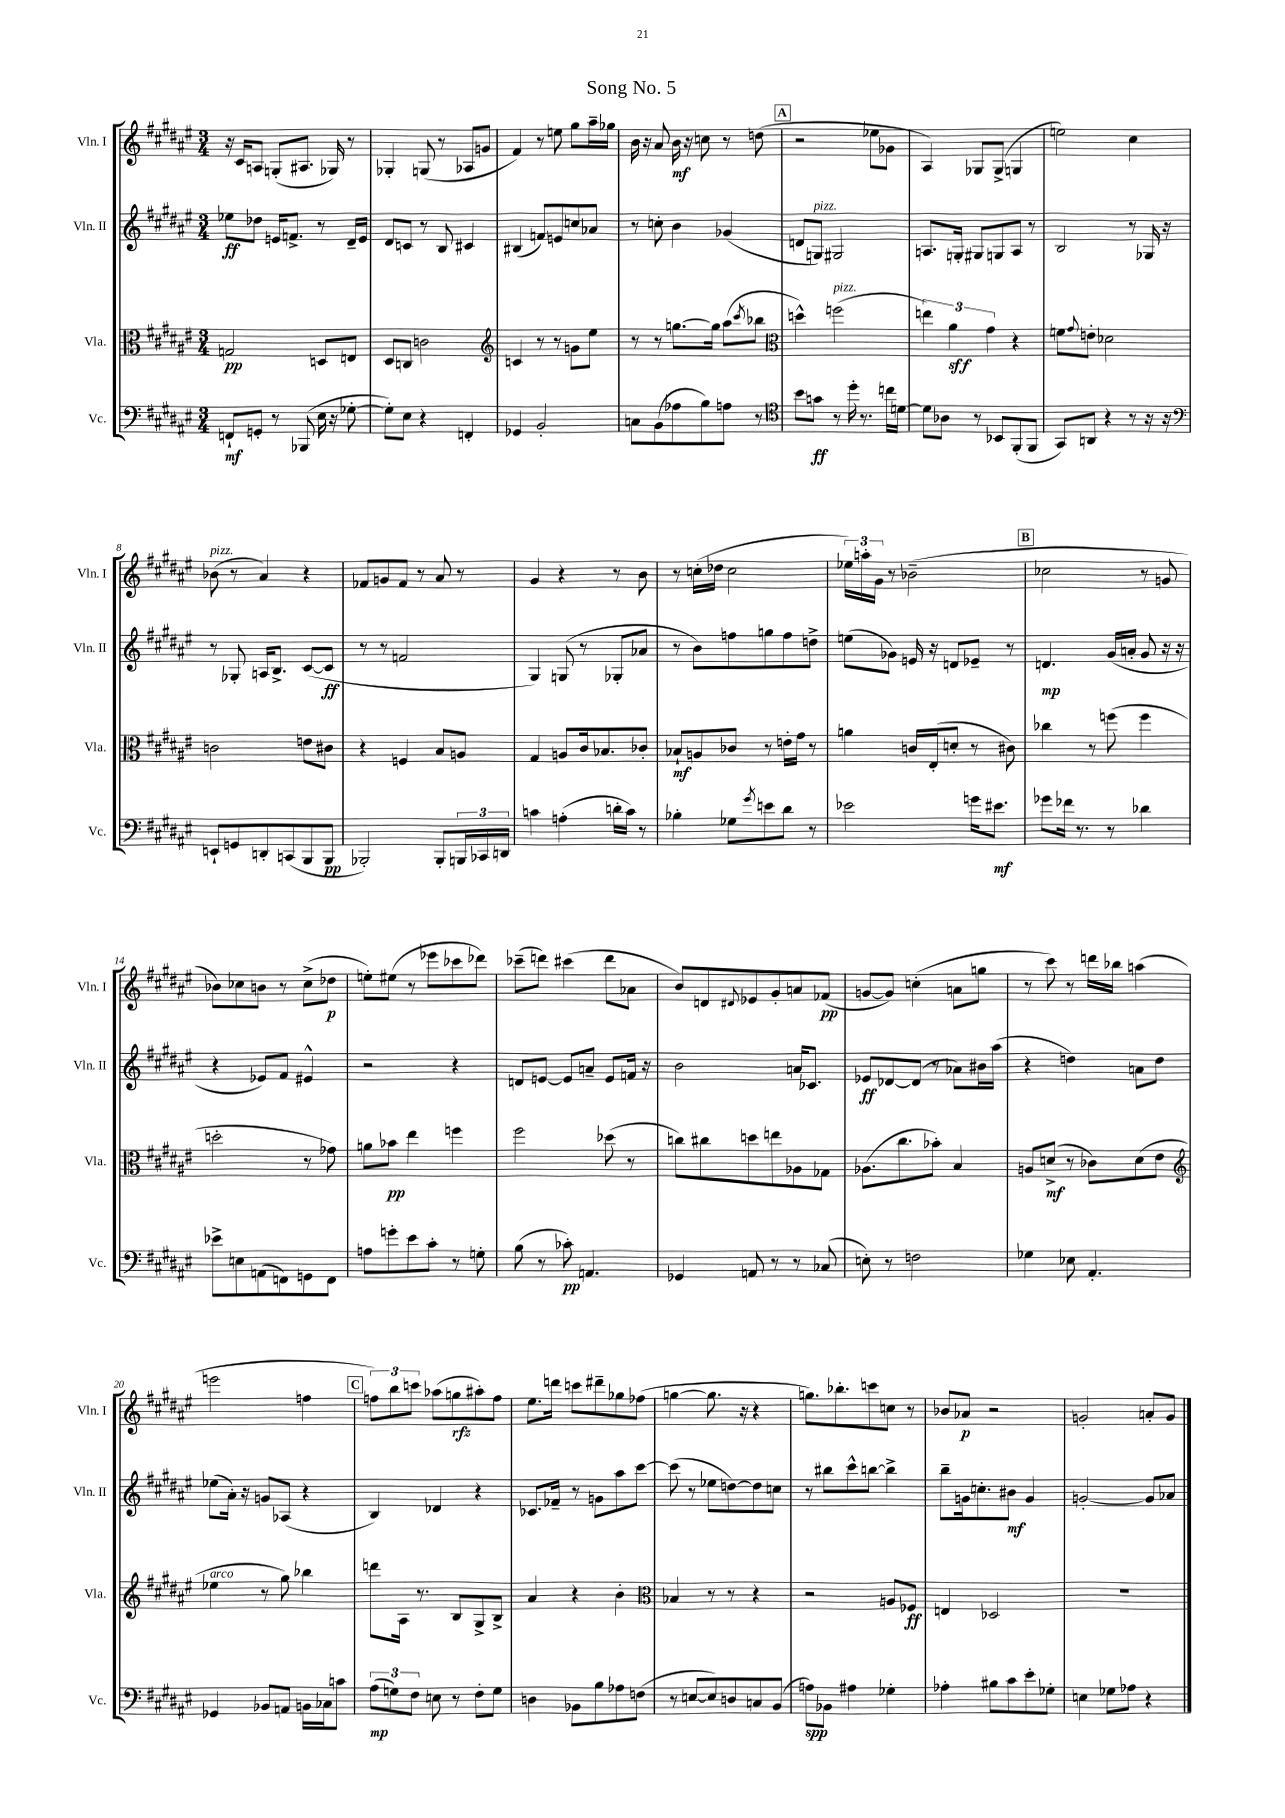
\header { title = "Song No. 5" }
<<
\new StaffGroup <<
\new Staff = "s0" \with { instrumentName = "Vln. I" shortInstrumentName = "Vln. I" } {
    \clef treble \key fis \major \numericTimeSignature \time 3/4
    r16 cis'16 a8 g8-.( ais8. ges16) r8 |
    ges4-. g8( r8 aes8 g'8 |
    fis'4) r8 e''8 gis''8 ais''16-- ges''16 |
    b'16 r16 ais'8 b'16\mf r16 c''8 r8 d''8( |
    \mark \markup { \box "A" } r2 ees''8 ges'8 |
    ais4) ges8 ges8->( g4 |
    e''2) cis''4 |
    bes'8^\markup { \italic "pizz." }( r8 ais'4) r4 |
    fes'8 g'8 fes'8 r8 ais'8 r8 |
    gis'4 r4 r8 b'8 |
    r8 c''16-.( des''16 c''2 |
    \tuplet 3/2 { ees''16) a''16-. gis'16 } r8 bes'2--( |
    \mark \markup { \box "B" } ces''2 r8 g'8 |
    bes'8) ces''8 b'8 r8 ces''8->( des''8\p |
    e''8-.) eis''8( r8 ees'''8 ces'''8 des'''8) |
    ces'''8--( d'''8) cis'''4( d'''8 aes'8 |
    b'8) d'8 \appoggiatura { dis'8 } ees'8 gis'8-. a'8 fes'8\pp( |
    g'8~ g'8) c''4-.( a'8 g''8 |
    r8 cis'''8) r8 d'''16 bes''16 a''4( |
    e'''2 f''4 |
    \mark \markup { \box "C" } \tuplet 3/2 { f''8) b''8 c'''8 } aes''8( g''8\rfz ais''8-.) f''8 |
    eis''8. d'''16 c'''8 dis'''8-- ges''8 fes''8( |
    g''4~ g''8. r16 r4 |
    g''8.) bes''8.-. c'''8 c''8 r8 |
    bes'8 aes'8\p r2 |
    g'2-. a'8-. g'8 \bar "|." |
}
\new Staff = "s1" \with { instrumentName = "Vln. II" shortInstrumentName = "Vln. II" } {
    \clef treble \key fis \major \numericTimeSignature \time 3/4
    ees''8\ff des''8 e'16 f'8.-> r8 dis'16-- e'16 |
    dis'8 c'8 r8 b8 cis'4 |
    bis4( f'8) e'8 c''8 aes'8 |
    r8 c''8-. b'4 ges'4( |
    \mark \markup { \box "A" } d'8 g8^\markup { \italic "pizz." }) gis2 |
    a8. g16-. gis8 g8 a8 r8 |
    b2 r8 ges16 r16 |
    r8 ges8-. a16 b8.-> cis'8~( cis'8\ff |
    r8 r8 f'2 |
    gis4) g8( r8 ges8-. aes'8 |
    r8 b'8) f''8 g''8 f''8 d''8-> |
    e''8( ges'8) e'16 r16 d'8 ees'8-- r8 |
    \mark \markup { \box "B" } d'4.\mp gis'16( a'16-. gis'8 r16 r16 |
    r4 ees'8) fis'8 eis'4-^ |
    r2 r4 |
    d'8 e'8~ e'8 a'8-- e'8 f'16 r16 |
    b'2 a'16 ces'8. |
    ees'8\ff des'8~ des'8( r8 aes'8) bis'16 ais''16( |
    r4 d''4) a'8 d''8 |
    ees''8( ais'16-.) r16 g'8 aes8( r4 |
    \mark \markup { \box "C" } b4) des'4 r4 |
    ces'8. fes'16-- r8 g'8 ais''8 cis'''8~ |
    cis'''8( r8 ees''8 d''8~) d''8 c''8 |
    r8 bis''8 cis'''8-^ b''8~ b''4-> |
    b''8-- g'16 c''8.-. bis'8\mf g'4 |
    g'2~-. g'8 aes'8 \bar "|." |
}
\new Staff = "s2" \with { instrumentName = "Vla." shortInstrumentName = "Vla." } {
    \clef alto \key fis \major \numericTimeSignature \time 3/4
    g2\pp d8 e8 |
    dis8 c8 c'2 |
    \clef treble c'4 r8 r8 g'8 eis''8 |
    r8 r8 g''8.~ g''16 ais''8( \acciaccatura { cis'''8 } bes''8 |
    \mark \markup { \box "A" } \clef alto d''4-^) f''2^\markup { \italic "pizz." }( |
    \tuplet 3/2 { e''4) ais'4\sff gis'4 } r4 |
    f'8 \appoggiatura { gis'8 } e'8-. des'2 |
    c'2 e'8 cis'8 |
    r4 f4 b8 a8 |
    gis4 a8 cis'16 bes8. ces'8-. |
    bes8-!\mf a8 ces'8 r8 e'16-. gis'16 r8 |
    a'4 c'16 eis16-.( d'8-. r8 cis'8) |
    \mark \markup { \box "B" } ces''4 r8 f''8( f''4 |
    d''2-. r8 ges'8) |
    a'8 bes'8\pp eis''4 f''4 |
    fis''2 des''8( r8 |
    c''8) cis''8 d''8 e''8 aes8 ges8 |
    aes8.( cis''8. bes'8-.) b4 |
    a8 d'8->\mf( r8 ces'8) d'8( eis'8 |
    \clef treble ees''4^\markup { \italic "arco" } r8 gis''8) bes''4 |
    \mark \markup { \box "C" } d'''8 ais16 r8. b8 gis8-> b8-> |
    ais'4 r4 b'4-. |
    \clef alto bes4 r8 r8 r4 |
    r2 a8 fes8\ff |
    e4 des2 |
    R2. \bar "|." |
}
\new Staff = "s3" \with { instrumentName = "Vc." shortInstrumentName = "Vc." } {
    \clef bass \key fis \major \numericTimeSignature \time 3/4
    f,8-!\mf g,8-. r8 bes,,8( eis16 r16 ges8~-. |
    ges8-.) eis8 r4 f,4-. |
    ges,4 b,2-. |
    c8 b,8( aes8 b8) a8 r8 |
    \mark \markup { \box "A" } \clef tenor b'8 g'8\ff r8 dis''16-. r8. c''16 d'16~ |
    d'8 aes8 r8 bes,8 fis,8-.( fis,8 |
    gis,8) a,8 r4 r8 r16 r16 |
    \clef bass e,8-! g,8 d,8-. c,8( b,,8 b,,8\pp |
    bes,,2-.) bes,,8-. \tuplet 3/2 { b,,16 ces,16 d,16 } |
    c'4 a4-.( d'16-. c'16) r8 |
    bes4-. ges8 \acciaccatura { gis'8 } e'8 dis'8 r8 |
    ees'2 g'16 eis'8.\mf |
    \mark \markup { \box "B" } ges'8 fes'16 r8. r8 des'4 |
    ees'8-> e8 a,8( f,8) g,8 f,8 |
    a8 g'8-. eis'8 cis'8-. r8 g8-. |
    b8( r8 ces'8-.\pp) a,4. |
    ges,4 a,8 r8 r8 ces8( |
    e8-.) r8 f2 |
    ges4 ees8 ais,4.-. |
    ges,4 bes,8 a,8 b,16 ces16 c'8 |
    \mark \markup { \box "C" } \tuplet 3/2 { ais8\mp( g8) fis8 } e8 r8 fis8-. g8 |
    d4 bes,8 b8 aes8 f8( |
    r8 e8~ e8) d8 c8 b,8( |
    a8\spp) bes,8 ais4 ges4-. |
    aes4-. bis8 cis'8 eis'8-. ges8-. |
    e4 ges8 aes8 r4 \bar "|." |
}
>>
>>
